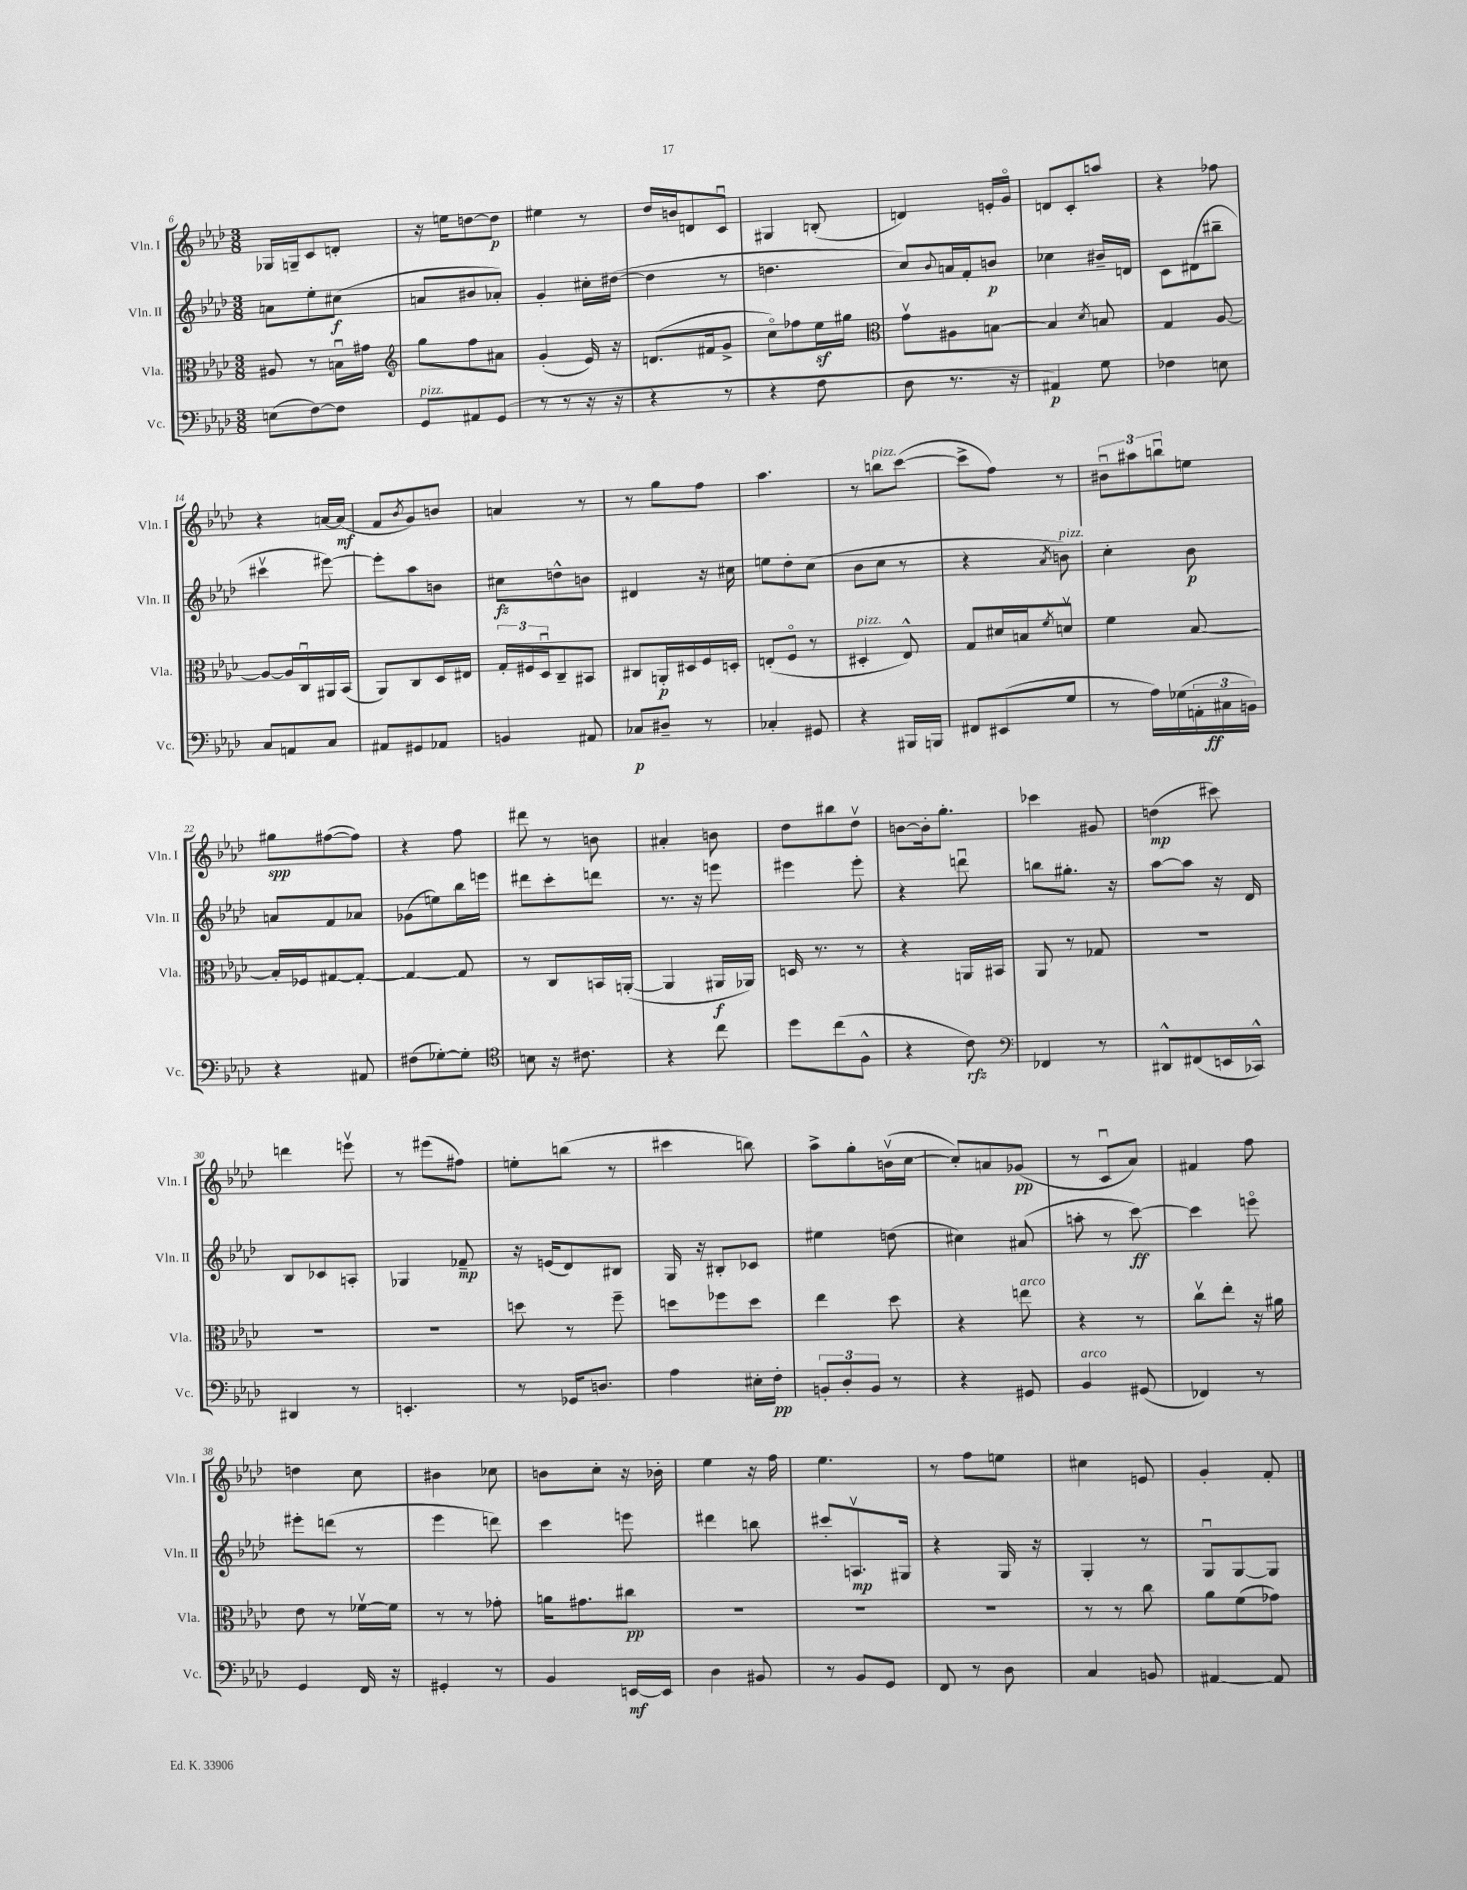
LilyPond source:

<<
\new StaffGroup <<
\new Staff = "s0" \with { instrumentName = "Vln. I" shortInstrumentName = "Vln. I" } {
    \clef treble \key aes \major \numericTimeSignature \time 3/8
    ges16 g16-- c'8 d'8-. |
    r16 e''16 d''8~ d''8\p |
    eis''4 r8 |
    des''16 b'16 d'8 c'8\downbow |
    gis4 b8-.( |
    d'4) e'16-. g'16\flageolet |
    d'8 c'8-. a''8 |
    r4 fes''8 |
    r4 a'16~ a'16\mf( |
    f'8 \acciaccatura { bes'8 } g'8) b'8 |
    a'4 r8 |
    r8 g''8 f''8 |
    aes''4. |
    r8 b''8^\markup { \italic "pizz." } c'''8~( |
    c'''8-> f''8) r8 |
    \tuplet 3/2 { bis'8\downbow ais''8 b''8\downbow } e''8 |
    gis''8\spp fis''8~( fis''8) |
    r4 f''8 |
    dis'''8 r8 b'8 |
    ais'4-. b'8 |
    des''8 bis''8 des''8\upbow |
    b'8~ b'16-. g''8.-. |
    ces'''4 gis'8 |
    d''4\mp( cis'''8) |
    d'''4 e'''8\upbow |
    r8 eis'''8( fis''8) |
    e''8-. b''8( r8 |
    cis'''4 b''8) |
    aes''8-> g''8-. b'16\upbow( c''16~ |
    c''8-.) a'8 ges'8\pp( |
    r8 c'8\downbow aes'8) |
    fis'4 f''8 |
    d''4 c''8 |
    bis'4 ces''8 |
    b'8 c''8-. r16 bes'16-. |
    ees''4 r16 f''16 |
    ees''4. |
    r8 f''8 e''8 |
    cis''4 e'8 |
    g'4-. f'8-. \bar "|." |
}
\new Staff = "s1" \with { instrumentName = "Vln. II" shortInstrumentName = "Vln. II" } {
    \clef treble \key aes \major \numericTimeSignature \time 3/8
    a'8 ees''8-. cis''8\f( |
    a'8 bis'8 aes'8-.) |
    g'4-. cis''16-. dis''16~( |
    dis''4 r8 |
    d''4. |
    c''8) \appoggiatura { bes'8 } a'16 f'16-. b'8\p |
    ces''4 bis'16-- d'16 |
    c'8 dis'8( bis''8-- |
    cis'''4\upbow eis'''8~) |
    eis'''8-. aes''8 b'8 |
    cis''8\fz d''8-^ b'8 |
    dis'4 r16 cis''16 |
    e''8 des''8-. c''8( |
    bes'8 c''8 r8 |
    r4 \acciaccatura { aes'8 } b'8^\markup { \italic "pizz." }) |
    c''4-. bes'8\p |
    a'8 f'8 aes'8 |
    ges'8( e''8) bes''16 e'''16 |
    dis'''8 c'''8-. d'''8 |
    r8. r16 e'''8 |
    eis'''4 eis'''8-. |
    r4 d'''8\downbow |
    b''8 gis''8.-. r16 |
    aes''8~ aes''8 r16 des'16 |
    bes8 ces'8 a8-. |
    ges4 fes'8--\mp |
    r16 e'16( des'8) bis8 |
    g16 r16 bis8-. ces'8 |
    eis''4 d''8( |
    cis''4) ais'8( |
    a''8-. r8 c'''8~\ff) |
    c'''4 e'''8\flageolet |
    eis'''8-. d'''8( r8 |
    ees'''4 d'''8) |
    c'''4 e'''8 |
    dis'''4 b''8 |
    cis'''8-. a8.\upbow\mp gis16 |
    r4 g16 r16 |
    g4-. r8 |
    g8\downbow g8~ g8 \bar "|." |
}
\new Staff = "s2" \with { instrumentName = "Vla." shortInstrumentName = "Vla." } {
    \clef alto \key aes \major \numericTimeSignature \time 3/8
    ais8 r8 b16\downbow gis'16 |
    \clef treble g''8 f''8 ais'8 |
    g'4-.( ees'16) r16 |
    d'8.( fis'16 g'8-> |
    c''8\flageolet) fes''8 ees''16\sf gis''16 |
    \clef alto g'8\upbow ais8 b8~ |
    b4 \acciaccatura { des'8 } b8 |
    g4 aes8~ |
    aes8~ aes16 c16\downbow ais,16 bes,16( |
    aes,8) c8 des16 eis16 |
    \tuplet 3/2 { g16-. fis16 des16\downbow } c8-- bis,8 |
    cis8 a,16-.\p dis16 f16 d16-. |
    e8-.( f8\flageolet r8 |
    dis4-.^\markup { \italic "pizz." } ees8-^) |
    g8 dis'16 b16 \acciaccatura { f'8 } d'8\upbow |
    f'4 bes8~ |
    bes16-. fes16 gis8~ gis8~-. |
    gis4~ gis8 |
    r8 c8 b,16 a,16~-.( |
    a,4 ais,16\f aes,16) |
    d16 r8. r8 |
    r4 a,16 bis,16 |
    aes,8 r8 ges8 |
    R4. |
    R4. |
    R4. |
    d''8 r8 f''8-- |
    d''8 fes''8 d''8 |
    ees''4 des''8 |
    r4 e''8^\markup { \italic "arco" } |
    r4 r8 |
    c''8\upbow ees''8-. r16 ais'16 |
    ees'8 r8 fes'16~\upbow fes'16 |
    r8 r8 ges'8-. |
    a'16 gis'8. cis''8\pp |
    R4. |
    R4. |
    R4. |
    r8 r8 c''8 |
    aes'8 f'8( ges'8) \bar "|." |
}
\new Staff = "s3" \with { instrumentName = "Vc." shortInstrumentName = "Vc." } {
    \clef bass \key aes \major \numericTimeSignature \time 3/8
    e8( f8~) f8 |
    g,8^\markup { \italic "pizz." } ais,8 g,8( |
    r8 r8 r16 r16 |
    r4 r8 |
    r4 f8 |
    des8 r8. r16 |
    ais,4\p) g8 |
    fes4 e8 |
    c8 a,8 c8 |
    ais,8 gis,8 aes,8 |
    b,4 ais,8 |
    ces8\p dis8-- r8 |
    ces4-. gis,8 |
    r4 bis,,16 b,,16 |
    fis,8 eis,8( g8 |
    r8 aes16) ges16( \tuplet 3/2 { a,16-. cis16\ff b,16) } |
    r4 ais,8 |
    fis8( ges8~-.) ges8-. |
    \clef tenor b8 r16 cis'8. |
    r4 c''8 |
    des''8 c''8( f8-^ |
    r4 c'8\rfz) |
    \clef bass fes,4 r8 |
    dis,8-^ fis,8( e,16 ces,16-^) |
    dis,4 r8 |
    e,4.-. |
    r8 ges,16 d8. |
    aes4 eis16-. f16-.\pp |
    \tuplet 3/2 { b,8-. des8-. b,8 } r8 |
    r4 gis,8 |
    bes,4^\markup { \italic "arco" } gis,8( |
    fes,4) r8 |
    g,4 f,16 r16 |
    gis,4-. r8 |
    bes,4 e,16~\mf e,16 |
    des4 bis,8 |
    r8 bes,8 g,8 |
    f,8 r8 des8 |
    c4 b,8 |
    ais,4~ ais,8 \bar "|." |
}
>>
>>
\layout { \context { \Score currentBarNumber = #6 } }
